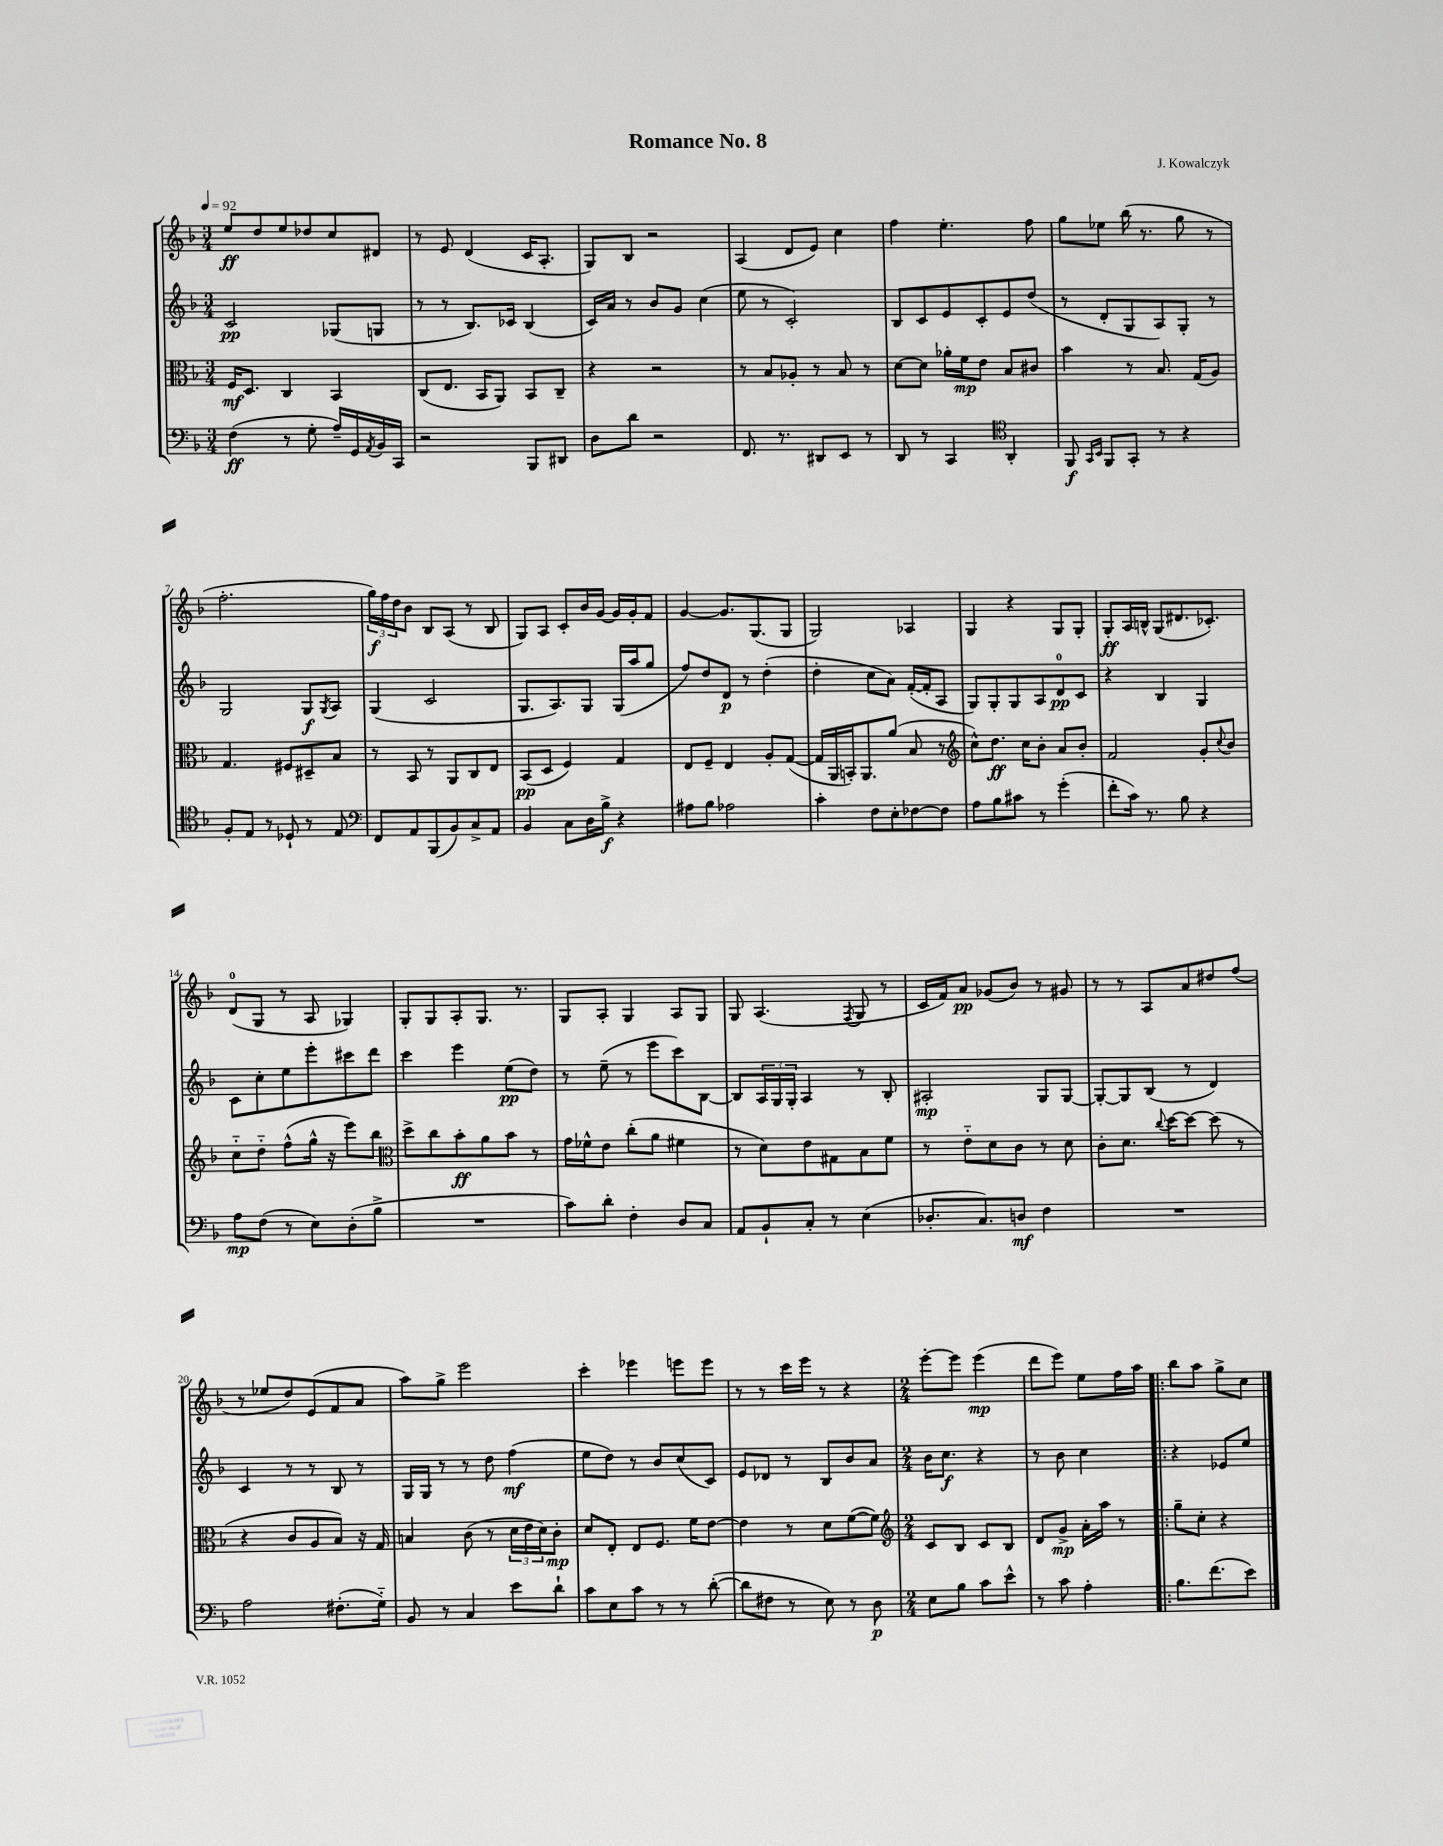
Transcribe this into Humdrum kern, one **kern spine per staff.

**kern	**kern	**kern	**kern
*staff4	*staff3	*staff2	*staff1
*clefF4	*clefC3	*clefG2	*clefG2
*k[b-]	*k[b-]	*k[b-]	*k[b-]
*M3/4	*M3/4	*M3/4	*M3/4
*MM92	*MM92	*MM92	*MM92
(4F	16F	2c	8ee
.	8.D	.	.
.	.	.	8dd
8r	4C	.	8ee
8G'	.	.	8dd-
16A~)	4BB-	(8G-	8cc
16GG	.	.	.
8qAA	.	.	.
16BB-	.	8G	8d#
16CC	.	.	.
=	=	=	=
2r	(8C	8r	8r
.	8.E	8r	8e
.	.	8.B-)	(4d
.	16BB-	.	.
.	8AA)	.	.
.	.	16c-	.
8BBB-	8BB-	(4B-	16c
.	.	.	8.A'
8DD#	8C~	.	.
=	=	=	=
8D	4r	16c)	8G)
.	.	16a	.
8d	.	8r	8B-
2r	2r	8b-	2r
.	.	8g	.
.	.	(4cc	.
=	=	=	=
8.FF	8r	8ee	(4A
.	8B-	8r	.
8.r	.	.	.
.	8A-'	2c')	8d
8DD#	8r	.	8e)
8EE	8B-	.	4cc
8r	8r	.	.
=	=	=	=
8DD	[8d	8B-	4ff
8r	8d]	8c	.
4CC	16a-'	8e	4.ee'
.	16f	.	.
.	8e	8c'	.
*clefC4	*	*	*
4AA'	8B-	8e	.
.	8c#	(8dd	8ff
=	=	=	=
8FF	4b-	8r	8gg
16qqGG	.	.	.
16qqBB-	.	.	.
8FF	.	8d'	8ee-
8GG'	8r	8G	(16bb-
.	.	.	8.r
8r	8.B-	8A)	.
4r	.	8G'	8gg
.	(16G	.	.
.	8A)	8r	8r
=	=	=	=
8F'	4.G	2G	2.ff'
8E	.	.	.
8r	.	.	.
8D-`	8F#	.	.
8r	8D#~	8G	.
.	.	8qG	.
8E	8B-	8A	.
=	=	=	=
*clefF4	*	*	*
8FF	8r	(4G	24gg)
.	.	.	24ff
.	.	.	24dd
8AA	8BB-	.	8b-
(8BBB-	8r	2c	8B-
8BB-)	8AA	.	(8A
8C^	8C	.	8r
8AA	8E	.	8B-
=	=	=	=
4BB-	(8BB-	8.G	8G)
.	8D	.	8A
.	.	8.A)	.
8C	4F)	.	8c'
16D	.	8G	16b-
16B-^	.	.	[16g
4r	4G	(16G	16g]
.	.	16aa	16g'
.	.	8gg	8f
=	=	=	=
8A#	8E	8ff)	[4g
8B-	8F~	8dd	.
2A-	4E	8d	8.g]
.	.	8r	.
.	.	.	(8.G
.	8A'	(4dd'	.
.	([8G	.	8G
=	=	=	=
4c'	16G]	4dd'	2G)
.	16AA	.	.
.	16BB')	.	.
.	8.AA	.	.
8F	.	8cc	.
8E'	(8a	8a)	.
[8F-	8B-	([16f'	4A-
.	.	16f']	.
8F-]	8r	8A	.
=	=	=	=
*	*clefG2	*	*
8A	8cc^^)	8G)	4G
8B-	8.dd	8G'	.
8c#	.	8G	4r
.	16cc	.	.
8r	8b-'	8A	.
(4g'	8a	8d	8G
.	8b-'	8c	8G'
=	=	=	=
8f'	2f	4r	8G'
16c)	.	.	16A
8.r	.	.	16B^^
.	.	4B-	(8G
8B-	.	.	8.d#
4r	8g'	4G	.
.	.	.	8.c-')
.	8qqcc	.	.
.	8b-	.	.
=	=	=	=
8A	8cc'~	8c	(8d
(8F	8dd'~	8cc'	8G
8r	(8ff^^	8ee	8r
8E)	16gg^^	8eee'	8A
.	16r	.	.
(8D'	8eee)	8ccc#	4G-)
8B-^	8bb-	8ddd	.
=	=	=	=
*	*clefC3	*	*
2.r	8dd^	4ccc	8G'
.	8cc	.	8G
.	8b-'	4eee	8A'
.	8a	.	8.G
.	8b-	(8ee	.
.	.	.	8.r
.	8r	8dd)	.
=	=	=	=
8c)	16g	8r	8G
.	16f-^^	.	.
8d'	8e	(8ee~	8A'
4F'	(8cc'	8r	4G
.	8a	8eee	.
8D	4f#	8ccc)	8A
8C	.	[8B-	8G
=	=	=	=
8AA	8r	8B-]	8G
8BB-`	8d)	24A	(4.A
.	.	24G	.
.	.	24G'	.
8C'	8e	4A	.
8r	8G#	.	.
.	.	.	8qF
(4E	8B-	8r	8G
.	8f	8B-'	8r
=	=	=	=
8.D-'	8r	2A#'	16c
.	.	.	16f)
.	8e'~	.	8a
8.C)	.	.	.
.	8d	.	(8g-
8D	8c	.	8b-)
4F	8r	8G	8r
.	8d	[8G	8g#
=	=	=	=
2.r	8c'	8G'_	8r
.	8.d	8G]	8r
.	.	(8B-	8A
.	8qqcc	.	.
.	[16dd	.	.
.	8dd_	8r	8a
.	(8dd]	4d)	8dd#
.	8r	.	(8ff
=	=	=	=
2A	4r	4c	8r
.	.	.	8ee-
.	8c	8r	8dd)
.	8A	8r	(8e
(8.F#'	8B-)	8B-	8f
.	16r	8r	8a
16G'~)	16G	.	.
=	=	=	=
8BB-	4B	16G	8aa)
.	.	16G	.
8r	.	8r	8gg^
4C	(8c	8r	2eee
.	8r	8dd	.
8e	24d	(4ff	.
.	24e	.	.
.	24d)	.	.
8d`	8c'	.	.
=	=	=	=
8c	8d	8ee	4ccc'
8E	8E'	8dd)	.
8c	8E	8r	4eee-
8r	8.F	8b-	.
8r	.	(8cc	8eee
.	16f	.	.
([8d'	[8e	8c)	8eee
=	=	=	=
8d]	4e]	8e	8r
8F#	.	8d-	8r
8r	8r	8r	16ccc
.	.	.	16eee
8E)	8d	8B-	8r
8r	([8f	8b-	4r
8D	8f])	8a	.
=	=	=	=
*	*clefG2	*	*
*M2/4	*M2/4	*M2/4	*M2/4
8E	8c	16b-	[8eee'
.	.	8.cc	.
8B-	8B-	.	8eee]
8c	8c	4r	(4eee
8e^^	8B-	.	.
=	=	=	=
8r	8d	8r	8ddd
8c	8g^	8b-	8eee)
4A'	16a'	4cc	8ee
.	16aa	.	.
.	8r	.	16ff
.	.	.	16aa
=!|:	=!|:	=!|:	=!|:
8.B-	8gg~	4r	8bb-
.	8cc'	.	8aa
(8.f	.	.	.
.	4r	8e-	8gg^
8e)	.	8ee	8cc
==	==	==	==
*-	*-	*-	*-
